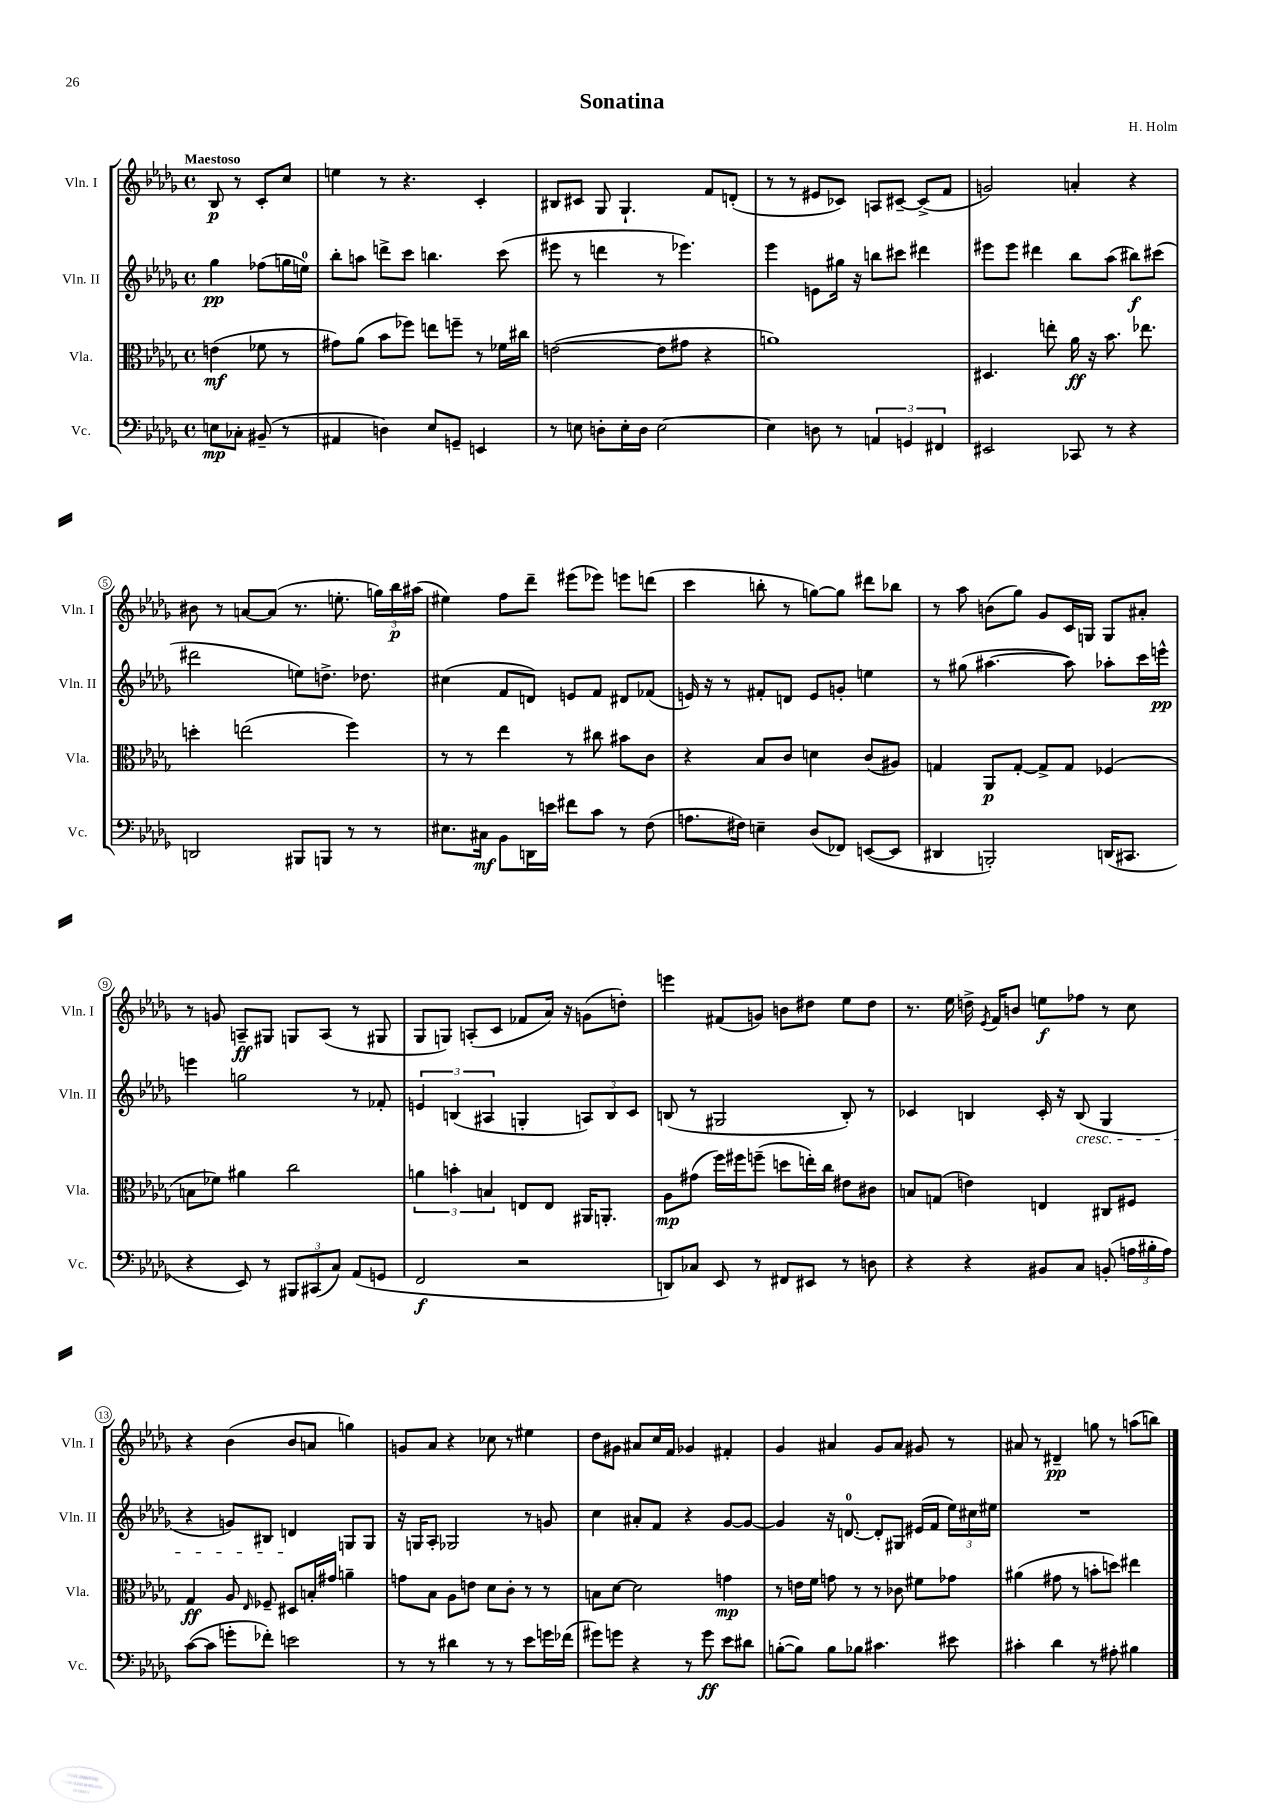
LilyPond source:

\header { title = "Sonatina" composer = "H. Holm" }
<<
\new StaffGroup <<
\new Staff = "s0" \with { instrumentName = "Vln. I" shortInstrumentName = "Vln. I" } {
    \clef treble \key des \major \defaultTimeSignature \time 4/4 \partial 2 \tempo "Maestoso"
    \autoBeamOff bes8\p r8 c'8[-. c''8] |
    e''4 r8 r4. c'4-. |
    bis8[ cis'8] ges8 ges4.-! f'8[ d'8]-.( |
    r8 r8 eis'8[ ces'8]) a8[ cis'8]~-- cis'8[->( f'8] |
    g'2) a'4-. r4 |
    bis'8 r8 a'8[~ a'8]( r8. e''8.-. \tuplet 3/2 { g''16[) bes''16\p ais''16]( } |
    eis''4) f''8[ des'''8]-- eis'''8[( ees'''8]) e'''8[ d'''8]( |
    c'''4 b''8-. r8 g''8[~) g''8] dis'''8[ bes''8] |
    r8 aes''8 b'8[( ges''8]) ges'8[ c'16 g16] g8[ ais'8]-. |
    r8 g'8 a8[--\ff gis8] g8[ a8]( r8 gis8 |
    ges8[ g8]) a8[-.( c'8] fes'8[ aes'16]) r16 g'8[( d''8]-.) |
    e'''4 fis'8[( g'8]) b'8[ dis''8] ees''8[ dis''8] |
    r8. ees''16 d''16-> \acciaccatura { ees'8 } f'16[ b'8] e''8[\f fes''8] r8 c''8 |
    r4 bes'4( bes'8[ a'8] g''4) |
    g'8[ aes'8] r4 ces''8 r8 eis''4 |
    des''8[ gis'8] ais'8[ c''16 f'16] ges'4 fis'4-. |
    ges'4 ais'4 ges'8[ ais'8] gis'8 r8 |
    ais'8 r8 dis'4--\pp g''8 r8 a''8[( b''8]) \bar "|." |
}
\new Staff = "s1" \with { instrumentName = "Vln. II" shortInstrumentName = "Vln. II" } {
    \clef treble \key des \major \defaultTimeSignature \time 4/4 \partial 2
    \autoBeamOff ges''4\pp fes''8[( g''16 e''16]-0) |
    bes''8[-. a''8] d'''8[-> c'''8] b''4. c'''8( |
    eis'''8 r8 d'''4 r8 ees'''4.) |
    ees'''4 e'8[ gis''16] r16 b''8[ cis'''8] dis'''4 |
    eis'''8[ eis'''8] dis'''4 bes''8[ aes''8]( bis''8[\f) cis'''8]( |
    dis'''2 e''8[) d''8.]-> des''8. |
    cis''4( f'8[ d'8]) e'8[ f'8] dis'8[ fes'8]( |
    e'16) r16 r8 fis'8[-. d'8] e'8[ g'8]-. e''4 |
    r8 gis''8( ais''4.~ ais''8) aes''8[-. c'''16 e'''16]-^\pp |
    e'''4 g''2 r8 fes'8-. |
    \tuplet 3/2 { e'4 b4( ais4 } g4-. \tuplet 3/2 { a8[) b8 c'8] } |
    b8( r8 gis2 b8-.) r8 |
    ces'4 b4 ces'16-. r16 b8\cresc( ges4 |
    r4 g'8[) bis8] d'4\! g8[ g8] |
    r16 g16[ aes8]-. ges2 r8 g'8 |
    c''4 ais'8[-. f'8] r4 ges'8[~ ges'8]~ |
    ges'4 r16 d'8.-0~ d'8[-. gis8] eis'16[( f'16] \tuplet 3/2 { ees''16[) cis''16 eis''16] } |
    R1 \bar "|." |
}
\new Staff = "s2" \with { instrumentName = "Vla." shortInstrumentName = "Vla." } {
    \clef alto \key des \major \defaultTimeSignature \time 4/4 \partial 2
    \autoBeamOff e'4\mf( fes'8 r8 |
    gis'8[) aes'8]( bes'8[ fes''8]) e''8[ f''8]-- r8 fes'16[ cis''16] |
    e'2~( e'8[ gis'8] r4 |
    a'1) |
    dis4. e''8-. aes'16\ff r16 bes'8. ees''8. |
    d''4-. e''2( f''4) |
    r8 r8 ees''4 r8 cis''8 bis'8[ c'8] |
    r4 bes8[ c'8] d'4 c'8[( ais8]) |
    g4 aes,8[\p g8]~-. g8[-> g8] fes4( |
    b8[ fes'8]) ais'4 c''2 |
    \tuplet 3/2 { a'4 b'4-. b4 } e8[ e8] ais,16[ a,8.]-. |
    aes8[\mp gis'8]( f''16[) fis''16 f''8]--( d''8[ e''16-.) c''16] eis'8[ cis'8] |
    b8[ g8]( e'4) e4 cis8[ fis8] |
    ges4\ff aes8 \grace { ees16 } fes8-- dis8[ b16-. gis'16] a'4-- |
    g'8[ bes8] aes8[ e'8] des'8[ c'8]-. r8 r8 |
    b8[ des'8]~ des'2 g'4\mp |
    r8 e'16[ f'16] g'8 r8 r8 ces'8 fis'8[ ges'8] |
    ais'4( gis'8 r8 b'8[-. d''8]) eis''4 \bar "|." |
}
\new Staff = "s3" \with { instrumentName = "Vc." shortInstrumentName = "Vc." } {
    \clef bass \key des \major \defaultTimeSignature \time 4/4 \partial 2
    \autoBeamOff e8[\mp ces8]-. bis,8--( r8 |
    ais,4 d4) ees8[ g,8]-- e,4 |
    r8 e8 d8[-. e16-. d16] e2~ |
    e4 d8 r8 \tuplet 3/2 { a,4 g,4 fis,4 } |
    eis,2 ces,8 r8 r4 |
    d,2 bis,,8[ b,,8] r8 r8 |
    eis8.[ cis16]\mf bes,8[ d,16 e'16] fis'8[ c'8] r8 f8( |
    a8.[ fis16]) e4-- des8[( fes,8]) e,8[~( e,8] |
    dis,4 b,,2-.) d,16[( cis,8.] |
    r4 ees,8) r8 \tuplet 3/2 { bis,,8[ cis,8( c8]) } aes,8[( g,8] |
    f,2\f r2 |
    d,8[) ces8] ees,8 r8 fis,8[ eis,8] r8 d8 |
    r4 r4 bis,8[ c8] b,8-.( \tuplet 3/2 { a16[ bis16-. a16]) } |
    c'8[~( c'8] g'8[-. fes'8]-.) e'2 |
    r8 r8 dis'4 r8 r8 ees'8[ g'16 fes'16]( |
    gis'8[) g'8] r4 r8 g'8\ff ees'8[ dis'8] |
    b8[~-.( b8]) b8[ bes8] cis'4. eis'8 |
    cis'4-. des'4 r8 ais8-. bis4 \bar "|." |
}
>>
>>
\layout { \context { \Score \override BarNumber.stencil = #(make-stencil-circler 0.1 0.3 ly:text-interface::print) } }
